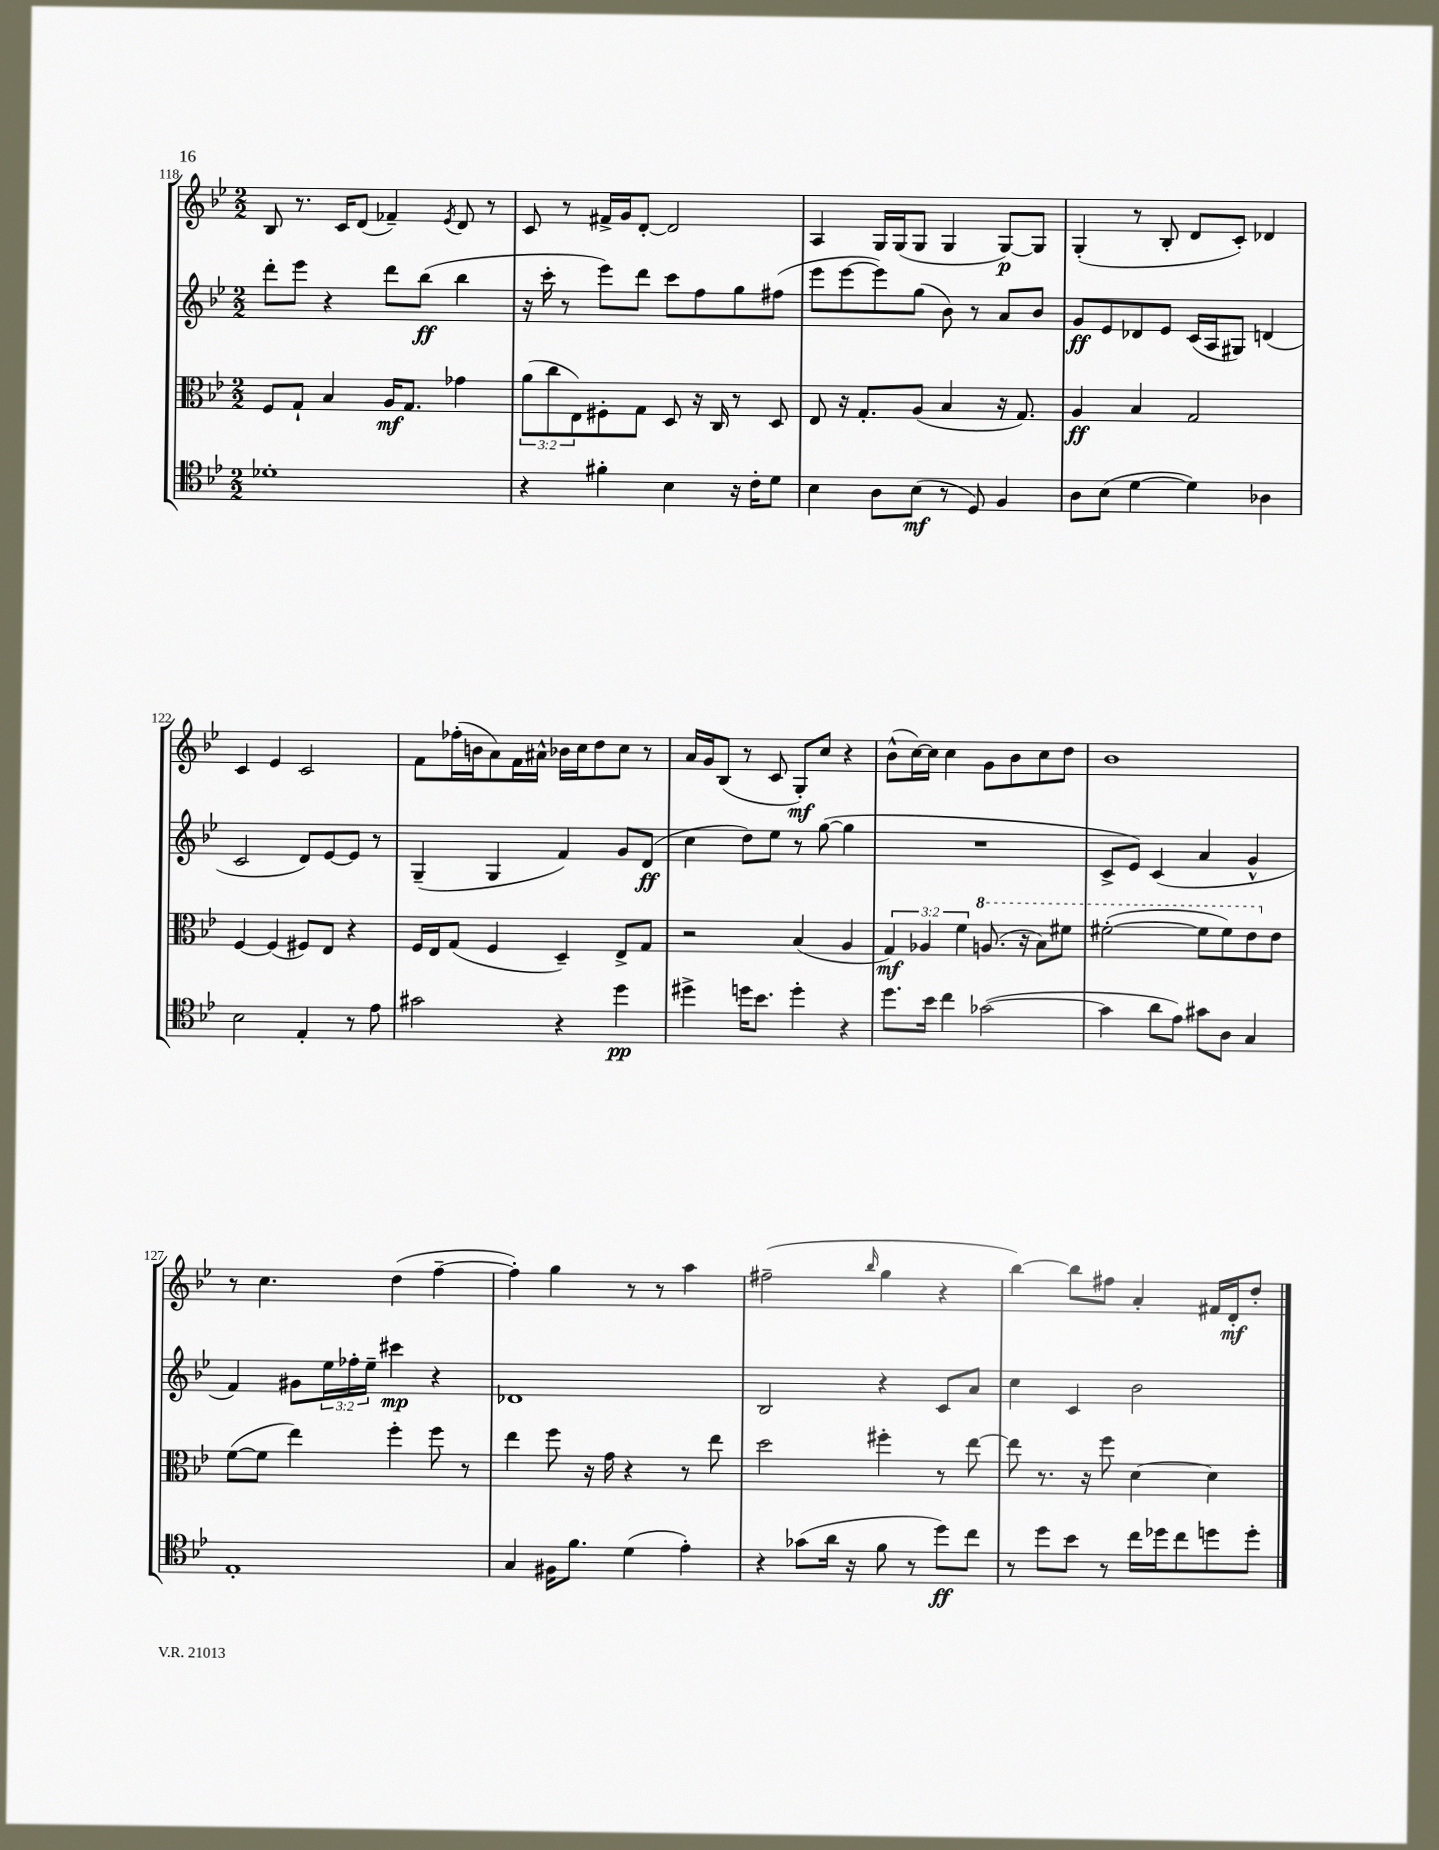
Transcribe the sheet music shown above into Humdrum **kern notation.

**kern	**kern	**kern	**kern
*staff4	*staff3	*staff2	*staff1
*clefC4	*clefC3	*clefG2	*clefG2
*k[b-e-]	*k[b-e-]	*k[b-e-]	*k[b-e-]
*M2/2	*M2/2	*M2/2	*M2/2
1d-'	8F	8ddd'	8B-
.	8G`	8eee-	8.r
.	4B-	4r	.
.	.	.	16c
.	.	.	(8d
.	16A	8ddd	4f-~)
.	8.G	.	.
.	.	(8bb-	.
.	.	.	8qe-
.	4g-	4bb-	8d
.	.	.	8r
=	=	=	=
4r	(12a	16r	8c
.	.	16ccc'	.
.	12cc	.	.
.	.	8r	8r
.	12E-)	.	.
4f#'	8F#'	8eee-)	16f#^
.	.	.	16g
.	8G	8ddd	[8d'
4B-	8D	8ccc	2d]
.	16r	8ff	.
.	16C	.	.
16r	8r	8gg	.
16c'	.	.	.
8d	8D	(8ff#	.
=	=	=	=
4B-	8E-	8eee-	4A
.	16r	[8eee-	.
.	8.G'	.	.
8A	.	8eee-])	16G
.	.	.	(16G
(8B-	(8A	(8gg	8G
8r	4B-	8b-)	4G
8D)	.	8r	.
4F	16r	8a	[8G)
.	8.G)	.	.
.	.	8b-	8G]
=	=	=	=
8A	4A	8g	(4G'
(8B-	.	8e-	.
[4d	4B-	8d-	8r
.	.	8e-	8B-'
4d])	2G	(16c	8d
.	.	16A	.
.	.	8G#)	8c')
4A-	.	(4d	4d-
=	=	=	=
2B-	[4F	2c	4c
.	(4F]	.	4e-
4E-'	8F#)	8d)	2c
.	8E-	[8e-	.
8r	4r	8e-]	.
8e-	.	8r	.
=	=	=	=
2g#	16F	(4G~	8f
.	16E-	.	.
.	(8G	.	(16ff-'
.	.	.	16b
.	4F	4G	8a)
.	.	.	16f
.	.	.	16a#^^
4r	4D~)	4f)	16b-
.	.	.	16cc
.	.	.	8dd
4dd	8E-^	8g	8cc
.	8G	(8d	8r
=	=	=	=
4dd#^	2r	4cc	16a
.	.	.	16g
.	.	.	(8B-
16dd	.	8dd)	8r
8.b-	.	.	.
.	.	8ee-	8c
4dd'	(4B-	8r	8G')
.	.	([8gg	8cc
4r	4A	4gg]	4r
=	=	=	=
8.dd	6G)	1r	(8b-^^
.	.	.	[16cc)
.	6A-	.	.
16b-	.	.	16cc]
4cc	.	.	4cc
.	6f	.	.
([2g-	(8.a	.	8g
.	.	.	8b-
.	16r	.	.
.	8b-)	.	8cc
.	8ff#	.	8dd
=	=	=	=
4g-]	([2ff#'	8c^	1b-
.	.	8e-)	.
8a	.	(4c	.
8e-)	.	.	.
8g#	8ff#]	4a	.
8A	8ff#)	.	.
4G	8ee-	4g^^	.
.	8e-	.	.
=	=	=	=
1E-'	([8f	4f)	8r
.	8f]	.	4.cc
.	4ee-)	8g#	.
.	.	24ee-	.
.	.	24ff-'	.
.	.	24ee-~	.
.	4ff'	4ccc#	(4dd
.	8ff	4r	[4ff~
.	8r	.	.
=	=	=	=
4G	4ee-	1d-	4ff'])
16F#	8ff	.	4gg
8.f	.	.	.
.	16r	.	.
.	16g	.	.
(4d	4r	.	8r
.	.	.	8r
4e-')	8r	.	4aa
.	8ee-	.	.
=	=	=	=
4r	2dd	2B-	(2ff#~
(8g-	.	.	.
16a	.	.	.
16r	.	.	.
.	.	.	16qqbb-
8f	4ff#'	4r	4gg
8r	.	.	.
8dd)	8r	8c	4r
8cc	[8ee-	8a	.
=	=	=	=
8r	8ee-]	4cc	[4bb-)
8dd	8.r	.	.
8b-	.	4c	8bb-]
.	16r	.	.
8r	8ff	.	8ff#
16cc	[4d	2b-	4a'
16dd-	.	.	.
8cc	.	.	.
8dd	4d]	.	16f#
.	.	.	16d'
8dd'	.	.	8dd'
==	==	==	==
*-	*-	*-	*-
